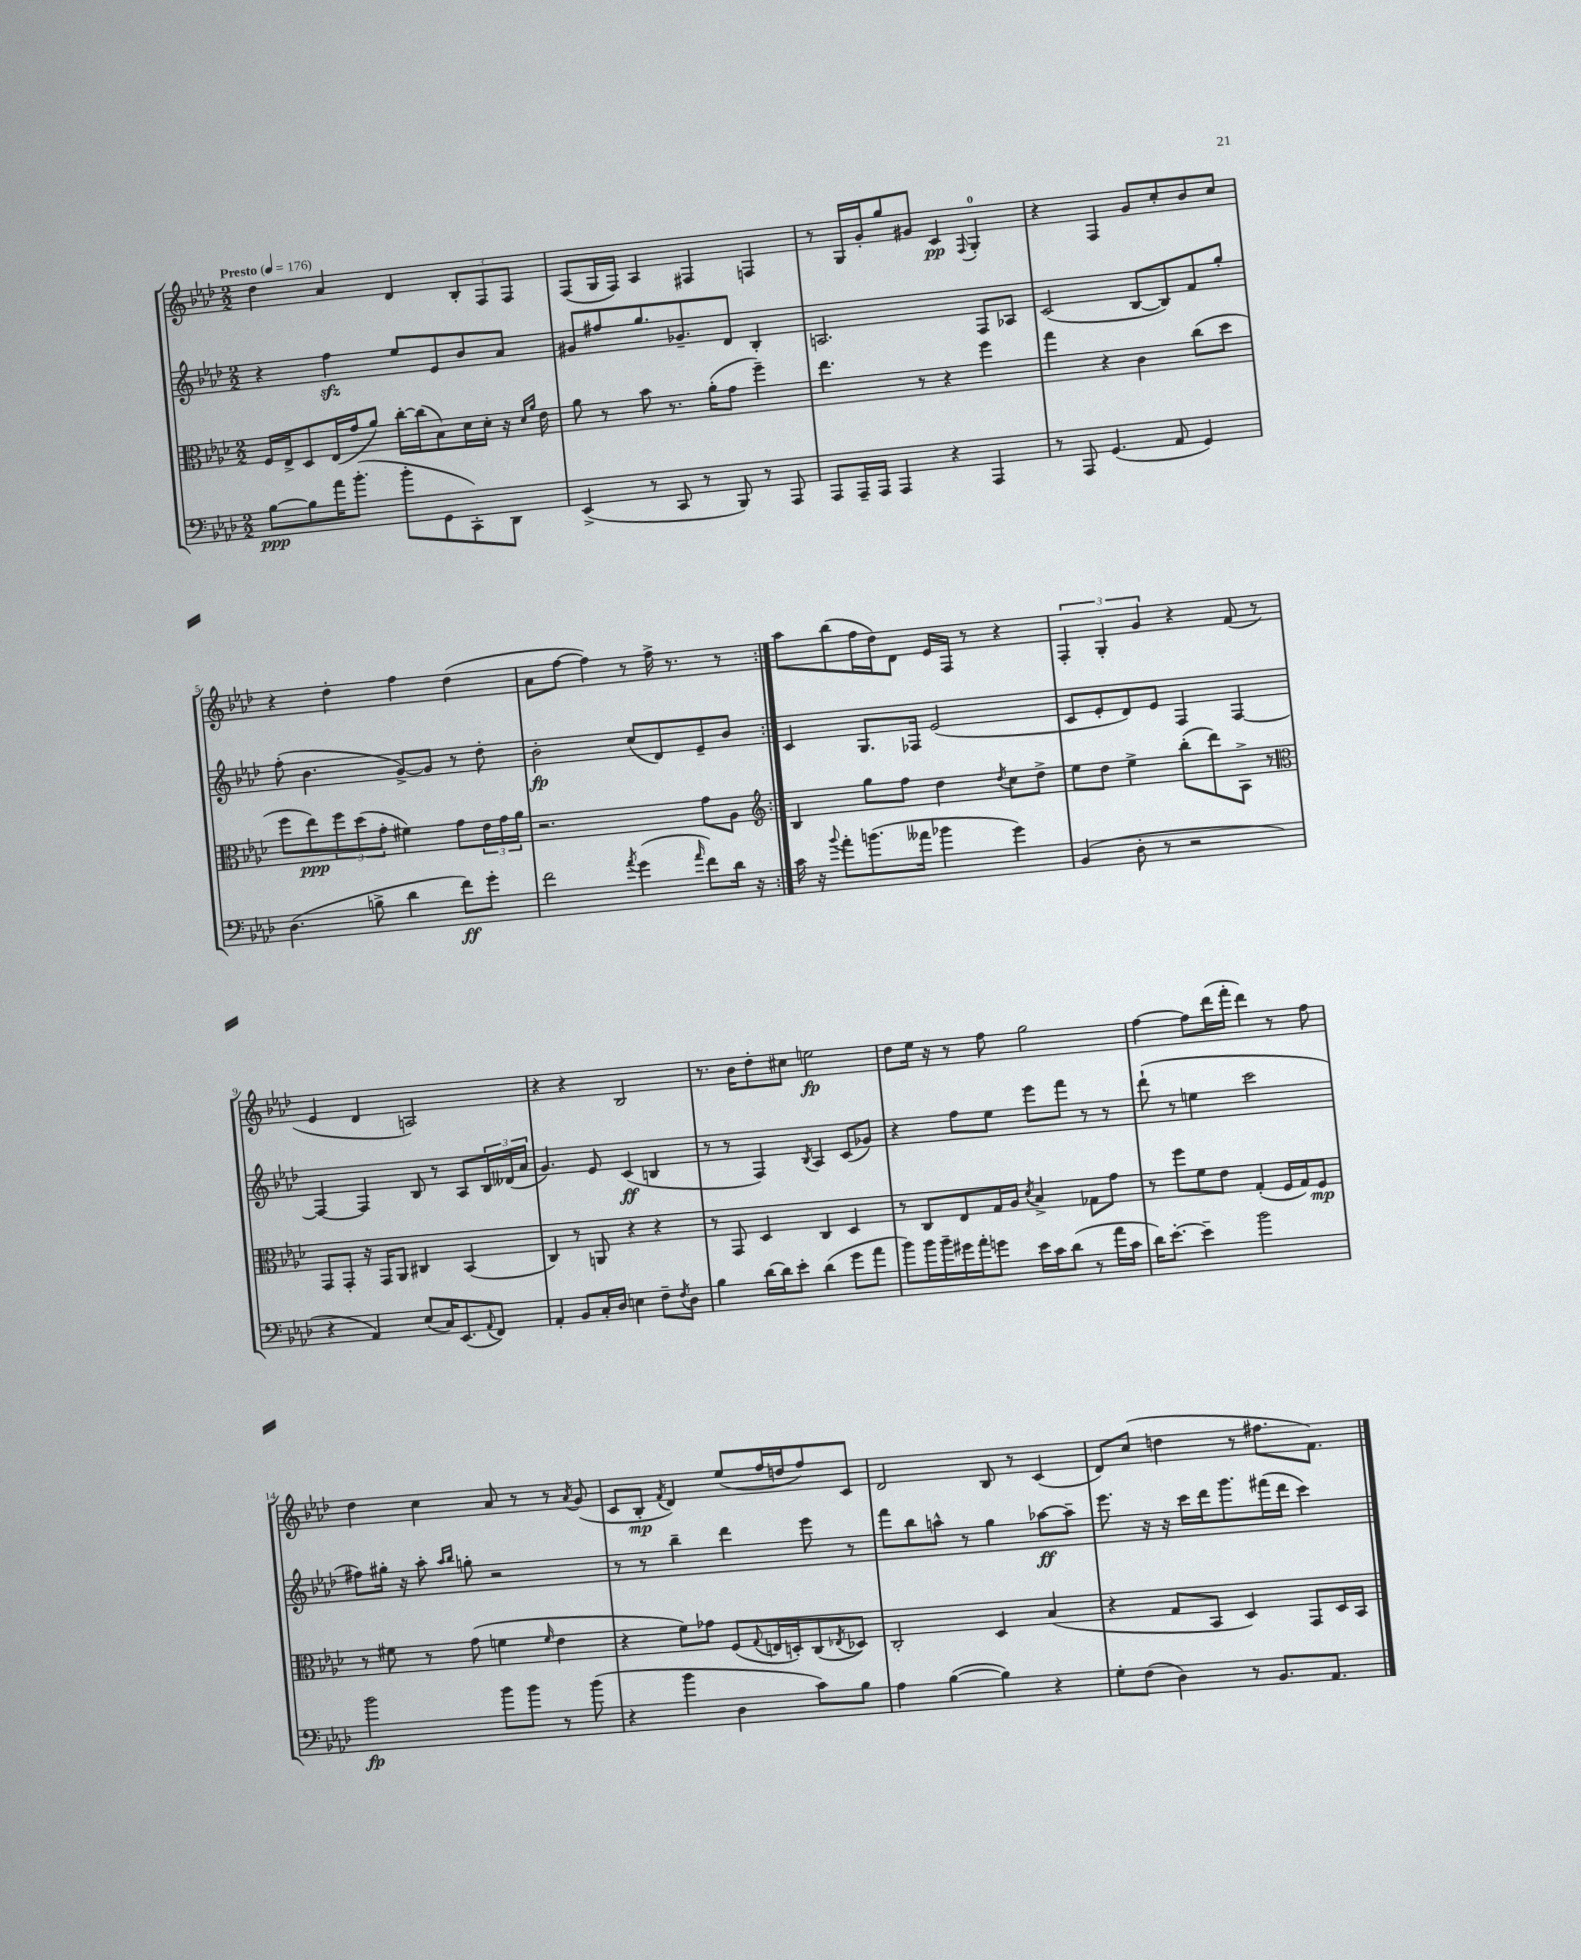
<<
\new StaffGroup <<
\new Staff = "s0" {
    \clef treble \key aes \major \numericTimeSignature \time 2/2 \tempo "Presto" 4 = 176
    \repeat volta 2 { des''4 aes'4 des'4 \tuplet 3/2 { bes8-. f8 f8 } |
    f8( g16 f16) aes4 fis4 f4 |
    r8 g16 g'16-. g''8 gis'8 c'4\pp \appoggiatura { f8 } g4-0-. |
    r4 f4 g'8 c''8-. bes'8 c''8 |
    r4 des''4-. f''4 des''4( |
    aes'8 f''8~ f''4) r8 f''16-> r8. r8 | }
    aes''8 bes''8( f''16 des''16) des'8 ees'16 f16 r8 r4 |
    \tuplet 3/2 { f4-. g4-. g'4 } r4 f'8( r8 |
    ees'4 des'4 a2) |
    r4 r4 bes2 |
    r8. bes'16 des''8-. cis''8 e''2\fp |
    des''8 ees''16 r16 r8 f''8 g''2 |
    f''4~ f''8 des'''16( f'''16-. des'''4) r8 f''8 |
    des''4 c''4 aes'8 r8 r8 \acciaccatura { aes'8 } g'8( |
    c'8 bes8-.\mp \acciaccatura { f'8 } des'4) ees''8( f''16 d''16 f''8) c'8 |
    des'2 bes8 r8 c'4( |
    des'8) c''8( d''4 r8 fis''8. f'8.) \bar "|." |
}
\new Staff = "s1" {
    \clef treble \key aes \major \numericTimeSignature \time 2/2
    \repeat volta 2 { r4 f''4\sfz ees''8 ees'8 bes'8 aes'8 |
    gis'8 fis''8 g''8. ges'8.-- des'8 bes4-. |
    a2. f8 aes8 |
    c'2( bes8~ bes8) f'8 g''8-. |
    f''8-.( bes'4. g'8~->) g'8 r8 des''8-. |
    bes'2-.\fp c''8( des'8) ees'8-- bes'8 | }
    c'4 g8. fes16 ees'2( |
    c'8 ees'8-. des'8) ees'8 f4 f4~ |
    f4~ f4 bes8 r8 aes8 \tuplet 3/2 { bes16 deses'16( aes'16 } |
    g'4.) ees'8 c'4\ff( b4 |
    r8 r8 f4) \acciaccatura { bes8 } aes4 c'8( ges'8) |
    r4 f''8 ees''8 ees'''8 f'''8 r8 r8 |
    des'''8-!( r8 e''4 c'''2 |
    fis''8) gis''16-. r16 aes''8-. \grace { aes''16 bes''16 } g''8-. r2 |
    r8 r8 bes''4-- des'''4 ees'''8 r8 |
    f'''8 bes''8 a''8-^ r8 g''4 aes''8~\ff aes''8-- |
    ees'''8. r16 r16 c'''16 des'''16 g'''8. fis'''16( des'''16 c'''4) \bar "|." |
}
\new Staff = "s2" {
    \clef alto \key aes \major \numericTimeSignature \time 2/2
    \repeat volta 2 { f16 ees16-> des8 ees16( g'16 aes'8) c''16~-. c''16( bes8) des'16 des'16-. r16 \grace { des'16 aes'16 } ees'16 |
    aes'8 r8 bes'8 r8. aes'16-.( g'8 f''4--) |
    ees''4. r8 r4 f''4 |
    g''4 r4 c'4 c''8( des''8 |
    f''8 ees''8\ppp) \tuplet 3/2 { f''8 des''8( g'8-. } fis'4) g'8 \tuplet 3/2 { ees'16 g'16 aes'16 } |
    r2. g'8 aes8 | }
    \clef treble bes4 g''8 f''8 des''4 \acciaccatura { des''8 } c''8 des''8-> |
    ees''8 des''8 ees''4-> bes''8-.( des'''8) aes8-> r8 |
    \clef alto g,8 g,8-. r16 g,16 aes,8 cis4 bes,4( |
    c4) r8 a,8 r4 r4 |
    r8 g,8 des4 c4 des4 |
    r8 c8 ees8 g16 aes16 \acciaccatura { des'8 } bes4-> ges8 g'8 |
    r8 f''8 f'8 ees'8 g4-.( f16 g16) f8\mp |
    r8 fis'8 r8 g'8( f'4 \grace { f'16 } ees'4 |
    r4 f'8) ges'8 f8( \appoggiatura { g8 } e16 d16-.) c8( \acciaccatura { ees8 } des8) |
    c2-. des4 bes4( |
    r4 g8 bes,8 des4) g,8 des16 bes,16 \bar "|." |
}
\new Staff = "s3" {
    \clef bass \key aes \major \numericTimeSignature \time 2/2
    \repeat volta 2 { bes8~\ppp bes8 aes'16 bes'8.-.( bes'8-. g,8 c,8-.) des,8 |
    ees,4->( r8 c,8 r8 bes,,8) r8 aes,,8 |
    aes,,8 aes,,16-- aes,,16 aes,,4 r4 aes,,4 |
    r8 aes,,8 g,4.( aes,8 g,4) |
    des4.( b8-> des'4 f'8\ff) g'8-. |
    f'2 \acciaccatura { aes'8 } g'4( \grace { aes'16 } f'8) des'16 r16 | }
    c'16 r16 \appoggiatura { bes'8 } aes'8-. b'8.( aeses'16 bes'4 g'4) |
    bes,4( des8-. r8 r2 |
    r4 aes,4) ees8( c16) ees,8.( \appoggiatura { aes,8 } f,8) |
    aes,4-. bes,8 c16-. des16 e4 f8-- \acciaccatura { f8 } des8 |
    bes4 des'16~ des'16 ees'8-. des'4( g'8 aes'8 |
    bes'8) bes'16 bes'16-- gis'16 aes'16-. g'8 ees'16 c'16 des'8( r8 aes'16 c'16 |
    des'16) ees'8.~-. ees'4-- bes'2 |
    bes'2\fp bes'8 bes'8 r8 bes'8( |
    r4 bes'4 des4 c'8) bes8 |
    aes4 bes4~( bes4) r4 |
    g8-. f8( des4) r8 bes,8. aes,8. \bar "|." |
}
>>
>>
